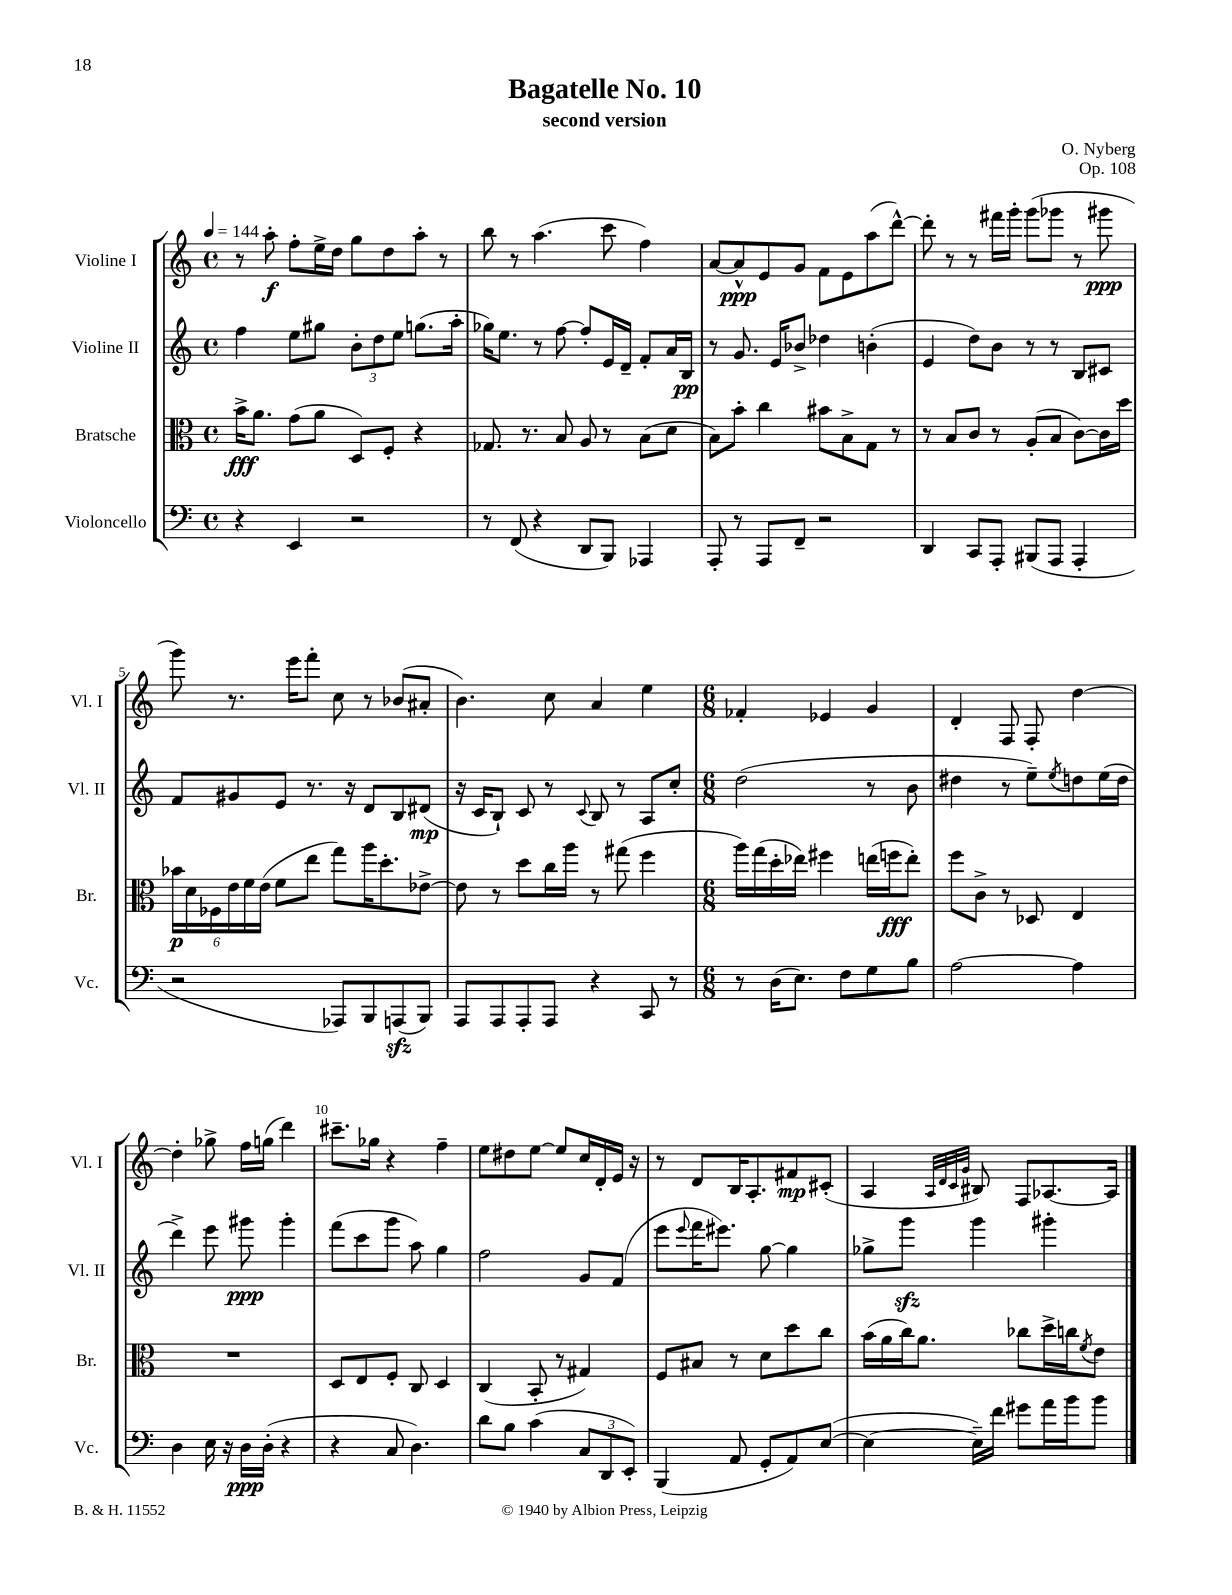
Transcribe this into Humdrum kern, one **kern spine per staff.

**kern	**dynam	**kern	**dynam	**kern	**dynam	**kern	**dynam
*part4	*part4	*part3	*part3	*part2	*part2	*part1	*part1
*staff4	*staff4	*staff3	*staff3	*staff2	*staff2	*staff1	*staff1
*I"Violoncello	*	*I"Bratsche	*	*I"Violine II	*	*I"Violine I	*
*I'Vc.	*	*I'Br.	*	*I'Vl. II	*	*I'Vl. I	*
*clefF4	*	*clefC3	*	*clefG2	*	*clefG2	*
*k[]	*	*k[]	*	*k[]	*	*k[]	*
*M4/4	*	*M4/4	*	*M4/4	*	*M4/4	*
*met(c)	*	*met(c)	*	*met(c)	*	*met(c)	*
*MM144	*	*MM144	*	*MM144	*	*MM144	*
=1	=1	=1	=1	=1	=1	=1	=1
4r	.	16b^\KL	fff	4ff\	.	8r	.
.	.	8.a\J	.	.	.	.	.
.	.	.	.	.	.	8aa'\	f
4EE/	.	(8g\L	.	8ee\L	.	8ff'\L	.
.	.	8a\J	.	8gg#X\J	.	16ee^\L	.
.	.	.	.	.	.	16dd\JJ	.
2r	.	8D/L)	.	12b'\L	.	8gg\L	.
.	.	.	.	12dd\	.	.	.
.	.	8F'/J	.	.	.	8dd\	.
.	.	.	.	12ee\J	.	.	.
.	.	4r	.	(8.ggn\L	.	8aa'\J	.
.	.	.	.	.	.	8r	.
.	.	.	.	16aa'\Jk	.	.	.
=2	=2	=2	=2	=2	=2	=2	=2
8r	.	8.G-X/	.	16gg-X\KL)	.	8bb\	.
.	.	.	.	8.ee\J	.	.	.
(8FF/	.	.	.	.	.	8r	.
.	.	8.r	.	.	.	.	.
4r	.	.	.	8r	.	(4.aa\	.
.	.	8B/	.	[8ff\	.	.	.
8DD/L	.	8A/	.	8ff'/L]	.	.	.
8BBB/J)	.	8r	.	16e/L	.	8ccc\	.
.	.	.	.	16d~/JJ	.	.	.
4AAA-X/	.	(8B\L	.	8f'/L	.	4ff\)	.
.	.	8d\J	.	16a/L	.	.	.
.	.	.	.	16B/JJ	pp	.	.
=3	=3	=3	=3	=3	=3	=3	=3
8AAA'/	.	8B\L)	.	8r	.	[8a/L	.
8r	.	8b'\J	.	8.g/	.	8a^^/]	ppp
8AAA/L	.	4cc\	.	.	.	8e/	.
.	.	.	.	16e/KL	.	.	.
8FF~/J	.	.	.	8b-X^/J	.	8g/J	.
2r	.	8b#X\L	.	4dd-X\	.	8f\L	.
.	.	8B^\	.	.	.	8e\	.
.	.	8G\J	.	(4bn'\	.	(8aa\	.
.	.	8r	.	.	.	[8ddd^^\J)	.
=4	=4	=4	=4	=4	=4	=4	=4
4DD/	.	8r	.	4e/	.	8ddd'\]	.
.	.	8B/L	.	.	.	8r	.
8CC/L	.	8c/J	.	8dd\L)	.	8r	.
8AAA'/J	.	8r	.	8b\J	.	16fff#X\LL	.
.	.	.	.	.	.	16ggg'\JJ	.
(8BBB#X/L	.	(8A'/L	.	8r	.	(8ggg\L	.
8AAA/J	.	8B/J	.	8r	.	8ggg-X\J	.
4AAA'/	.	[8c\L)	.	8B/L	.	8r	.
.	.	16c\L]	.	8c#X/J	.	8ggg#X\	ppp
.	.	16dd\JJ	.	.	.	.	.
!!LO:LB:g=z
=5	=5	=5	=5	=5	=5	=5	=5
2r	.	24b-X\LL	p	8f/L	.	8ggg\)	.
.	.	24d\	.	.	.	.	.
.	.	24F-X\	.	.	.	.	.
.	.	24e\	.	8g#X/	.	8.r	.
.	.	24f\	.	.	.	.	.
.	.	(24e\JJ	.	.	.	.	.
.	.	8f\L	.	8e/J	.	.	.
.	.	.	.	.	.	16eee\KL	.
.	.	8ee\J	.	8.r	.	8fff'\J	.
8AAA-X/L)	.	8gg\L)	.	.	.	8cc\	.
.	.	.	.	16r	.	.	.
8BBB/	.	16aa\K	.	8d/L	.	8r	.
.	.	8.dd'\	.	.	.	.	.
(8AAAnzz/	.	.	.	8B/	.	(8b-X/L	.
8BBB/J)	.	[8e-X^\J	.	(8d#X/J	mp	8a#X'/J	.
=6	=6	=6	=6	=6	=6	=6	=6
8AAA/L	.	8e-\]	.	16r	.	4.b\)	.
.	.	.	.	16c/KL	.	.	.
8AAA/	.	8r	.	8B`/J)	.	.	.
8AAA'/	.	8dd\L	.	8c/	.	.	.
8AAA/J	.	16cc\L	.	8r	.	8cc\	.
.	.	16aa\JJ	.	.	.	.	.
.	.	.	.	8qqc/	.	.	.
4r	.	8r	.	8B/	.	4a/	.
.	.	(8gg#X\	.	8r	.	.	.
8CC/	.	4ff\	.	8A/L	.	4ee\	.
8r	.	.	.	8cc'/J	.	.	.
=7	=7	=7	=7	=7	=7	=7	=7
*M6/8	*	*M6/8	*	*M6/8	*	*M6/8	*
8r	.	16aa\LL)	.	(2dd\	.	4f-X'/	.
.	.	(16gg\	.	.	.	.	.
(16D\KL	.	16dd'\	.	.	.	.	.
8.E\J)	.	16ee-X\JJ)	.	.	.	.	.
.	.	4ff#X\	.	.	.	4e-X/	.
8F\L	.	.	.	.	.	.	.
8G\	.	(16een\LL	.	8r	.	4g/	.
.	.	16ffn\J	fff	.	.	.	.
8B\J	.	8ee'\J)	.	8b\	.	.	.
=8	=8	=8	=8	=8	=8	=8	=8
[2A\	.	8ff\L	.	4dd#X\	.	4d'/	.
.	.	8c^\J	.	.	.	.	.
.	.	8r	.	8r	.	8F/	.
.	.	8D-X/	.	8ee~\L)	.	8F'/	.
.	.	.	.	8qee/	.	.	.
4A\]	.	4E/	.	8ddn\	.	[4dd\	.
.	.	.	.	(16ee\L	.	.	.
.	.	.	.	16dd\JJ	.	.	.
!!LO:LB:g=z
=9	=9	=9	=9	=9	=9	=9	=9
4D\	.	2.r	.	4ddd^\)	.	4dd'\]	.
16E\	.	.	.	8eee\	.	8gg-X^\	.
16r	.	.	.	.	.	.	.
16D\LL	ppp	.	.	8ggg#X\	ppp	16ff\LL	.
(16D'\JJ	.	.	.	.	.	(16ggn\JJ	.
4r	.	.	.	4ggg#'\	.	4ddd\)	.
=10	=10	=10	=10	=10	=10	=10	=10
4r	.	8D/L	.	(8fff\L	.	8.ccc#X~\L	.
.	.	8E/	.	8ccc\	.	.	.
.	.	.	.	.	.	16gg-X\Jk	.
8C/	.	8F'/J	.	8ggg\J	.	4r	.
4.D\)	.	8C/	.	8aa\)	.	.	.
.	.	4D/	.	4gg\	.	4ff~\	.
=11	=11	=11	=11	=11	=11	=11	=11
8d\L	.	(4C/	.	2ff\	.	8ee\L	.
8B\J	.	.	.	.	.	8dd#X\	.
(4c\	.	8BB'/	.	.	.	[8ee\J	.
.	.	8r	.	.	.	8ee/L]	.
12C/L	.	4G#X/)	.	8g/L	.	16cc/L	.
.	.	.	.	.	.	16d'/	.
12DD/	.	.	.	.	.	.	.
.	.	.	.	(8f/J	.	16e/JJ	.
12EE'/J)	.	.	.	.	.	.	.
.	.	.	.	.	.	16r	.
=12	=12	=12	=12	=12	=12	=12	=12
(4BBB/	.	8F/L	.	8eee\L	.	8r	.
.	.	.	.	8qqeee/	.	.	.
.	.	8B#X/J	.	16fff\K	.	8d/L	.
.	.	.	.	8.eee#X\J)	.	.	.
8AA/	.	8r	.	.	.	16B/K	.
.	.	.	.	.	.	8.A'/	.
8GG'/L	.	8d\L	.	[8gg\	.	.	.
8AA/)	.	8dd\	.	4gg\]	.	8f#X/	mp
([8E/J	.	8cc\J	.	.	.	(8c#X'/J	.
=13	=13	=13	=13	=13	=13	=13	=13
4E\_	.	(16b\LL	.	8gg-X^\L	.	4A/	.
.	.	16a\	.	.	.	.	.
.	.	16cc\J)	.	8gggzz\J	.	.	.
.	.	8.a\J	.	.	.	.	.
.	.	.	.	.	.	32qqA/LLL	.
.	.	.	.	.	.	32qqd/	.
.	.	.	.	.	.	32qqc/	.
.	.	.	.	.	.	32qqg/JJJ	.
16E~\LL])	.	.	.	4ggg\	.	8B#X/)	.
16f\JJ	.	.	.	.	.	.	.
8g#X\L	.	8cc-X\L	.	.	.	8F/L	.
16a\L	.	16dd^\L	.	4ggg#X'\	.	[8.A-X/	.
16b\J	.	16ccn\J	.	.	.	.	.
.	.	8qf/	.	.	.	.	.
8b\J	.	8e\J	.	.	.	.	.
.	.	.	.	.	.	16A-/Jk]	.
==	==	==	==	==	==	==	==
*-	*-	*-	*-	*-	*-	*-	*-
